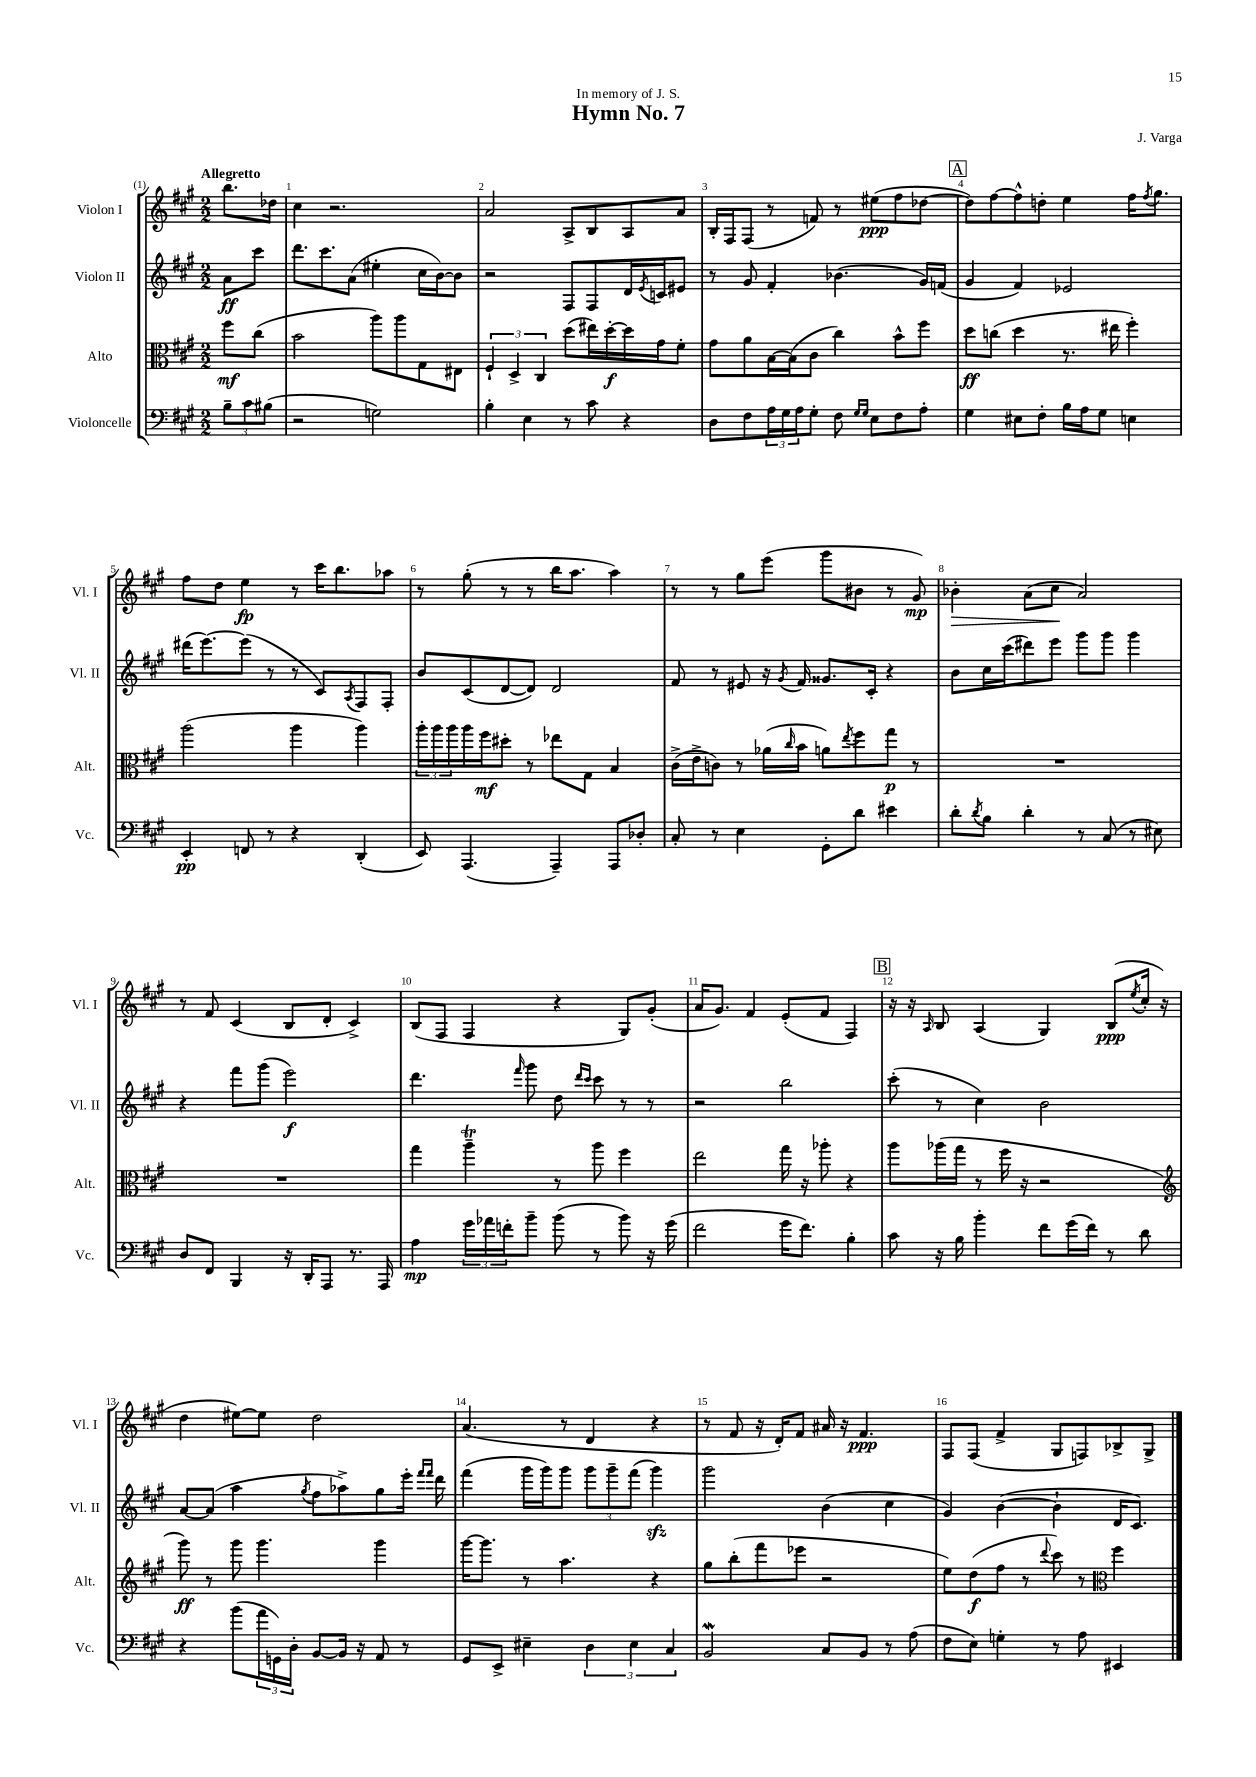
\header { title = "Hymn No. 7" composer = "J. Varga" dedication = "In memory of J. S." }
<<
\new StaffGroup <<
\new Staff = "s0" \with { instrumentName = "Violon I" shortInstrumentName = "Vl. I" } {
    \clef treble \key a \major \numericTimeSignature \time 2/2 \partial 4 \tempo "Allegretto"
    b''8. des''16 |
    cis''4 r2. |
    a'2 a8-> b8 a8 a'8 |
    b16-. fis16 fis8( r8 f'8) r8 eis''8\ppp( fis''8 des''8~ |
    \mark \markup { \box "A" } des''8) fis''8~ fis''8-^ d''8-. e''4 fis''16 \acciaccatura { fis''8 } gis''8. |
    fis''8 d''8 e''4\fp r8 cis'''16 b''8. aes''8 |
    r8 gis''8-.( r8 r8 b''16 a''8. a''4) |
    r8 r8 gis''8 e'''8( gis'''8 bis'8 r8 gis'8\mp) |
    bes'4-.\> a'8( cis''8\! a'2) |
    r8 fis'8 cis'4( b8 d'8-. cis'4->) |
    b8( fis8 fis4 r4 gis8) gis'8-.( |
    a'16 gis'8.) fis'4 e'8-.( fis'8 fis4) |
    \mark \markup { \box "B" } r16 r16 \grace { a16 } b8 a4( gis4) b8\ppp( \acciaccatura { e''8 } cis''16-. r16 |
    d''4 eis''8~) eis''8 d''2 |
    a'4.( r8 d'4 r4 |
    r8 fis'8 r16 d'16-.) fis'8 ais'16 r16 fis'4.\ppp |
    fis8 fis8( fis'4-> gis8 f8) bes8-> gis8-> \bar "|." |
}
\new Staff = "s1" \with { instrumentName = "Violon II" shortInstrumentName = "Vl. II" } {
    \clef treble \key a \major \numericTimeSignature \time 2/2 \partial 4
    a'8\ff cis'''8 |
    d'''8. cis'''8. a'8( eis''4-. cis''16 b'16~) b'8 |
    r2 fis8 fis8 d'16 \acciaccatura { e'8 } c'16 eis'8 |
    r8 gis'8 fis'4-. bes'4.( gis'16) f'16( |
    \mark \markup { \box "A" } gis'4 fis'4) ees'2 |
    dis'''16( e'''8.~) e'''8( r8 r8 cis'8) \acciaccatura { a8 } fis8 fis8-. |
    b'8 cis'8( d'8~ d'8) d'2 |
    fis'8 r8 eis'8 r16 \acciaccatura { gis'8 } fis'16 gisis'8. cis'16-. r4 |
    b'8 cis''16 cis'''16( dis'''8) e'''8 gis'''8 gis'''8 gis'''4 |
    r4 fis'''8 gis'''8( e'''2\f) |
    d'''4. \grace { fis'''16 } gis'''8 d''8 \grace { d'''16 cis'''16 } cis'''8 r8 r8 |
    r2 b''2 |
    \mark \markup { \box "B" } cis'''8-.( r8 cis''4) b'2 |
    a'8~ a'8( a''4 \acciaccatura { gis''8 } fis''8 aes''8->) gis''8 e'''16-. \grace { fis'''16 fis'''16 } d'''16 |
    fis'''4( gis'''16 gis'''16) gis'''8 \tuplet 3/2 { gis'''8 gis'''8-- fis'''8( } gis'''4\sfz) |
    gis'''2 b'4( cis''4 |
    gis'4) b'4~( b'4-! d'16 cis'8.) \bar "|." |
}
\new Staff = "s2" \with { instrumentName = "Alto" shortInstrumentName = "Alt." } {
    \clef alto \key a \major \numericTimeSignature \time 2/2 \partial 4
    fis''8\mf cis''8( |
    b'2 a''8) a''8 gis8 eis8 |
    \tuplet 3/2 { fis4-! d4-> cis4 } d''8( eis''16) d''16~-.\f d''16 gis'16 fis'8-. |
    gis'8 a'8 b16~ b16( cis'8 cis''4) b'8-^ fis''8 |
    \mark \markup { \box "A" } d''8\ff c''8( d''4 r8. eis''16 fis''4-.) |
    a''2( a''4 a''4) |
    \tuplet 3/2 { a''16-. a''16 a''16 } a''16 fis''16\mf dis''8-. r8 ees''8 gis8 b4 |
    cis'16->( e'16-> c'8) r8 aes'16( \grace { cis''16 } b'16 a'8) \acciaccatura { e''8 } fis''8 gis''8\p r8 |
    R1 |
    R1 |
    gis''4 a''4--\trill r8 a''8 fis''4 |
    e''2 gis''16 r16 aes''8-. r4 |
    \mark \markup { \box "B" } a''8 aes''16( gis''16 r8 fis''16 r16 r2 |
    \clef treble gis'''8\ff) r8 gis'''8 gis'''4. gis'''4 |
    gis'''16~ gis'''8. r8 a''4. r4 |
    gis''8 b''8-.( fis'''8 ees'''8 r2 |
    e''8) d''8\f( fis''8 r8 \appoggiatura { d'''8 } cis'''8) r8 \clef alto fis''4 \bar "|." |
}
\new Staff = "s3" \with { instrumentName = "Violoncelle" shortInstrumentName = "Vc." } {
    \clef bass \key a \major \numericTimeSignature \time 2/2 \partial 4
    \tuplet 3/2 { b8-- cis'8 bis8( } |
    r2 g2) |
    b4-. e4 r8 cis'8 r4 |
    d8 fis8 \tuplet 3/2 { a16 gis16 a16 } gis8-. fis8 \grace { gis16 gis16 } e8 fis8 a8-. |
    \mark \markup { \box "A" } gis4 eis8 fis8-. b16 a16 gis8 e4 |
    e,4-.\pp f,8 r8 r4 d,4-.( |
    e,8) a,,4.( a,,4--) a,,8 des8-. |
    cis8-. r8 e4 gis,8-. d'8 eis'4 |
    d'8-. \acciaccatura { d'8 } b8 d'4-. r8 cis8( r8 eis8) |
    d8 fis,8 b,,4 r16 d,16-. a,,8 r8. a,,16 |
    a4\mp \tuplet 3/2 { gis'16 aes'16 f'16-. } b'8-- b'8( r8 b'8) r16 gis'16( |
    fis'2 gis'16 fis'8.) b4-. |
    \mark \markup { \box "B" } cis'8 r16 b16 b'4-. fis'8 gis'16( fis'16) r8 d'8 |
    r4 b'8( \tuplet 3/2 { a'16 g,16) d16-. } b,8~ b,16 r16 a,8 r8 |
    gis,8 e,8-> eis4-- \tuplet 3/2 { d4 eis4 cis4 } |
    b,2\mordent cis8 b,8 r8 a8( |
    fis8 e8) g4-. r8 a8 eis,4 \bar "|." |
}
>>
>>
\layout { \context { \Score \override BarNumber.break-visibility = ##(#f #t #t) barNumberVisibility = #all-bar-numbers-visible } }
